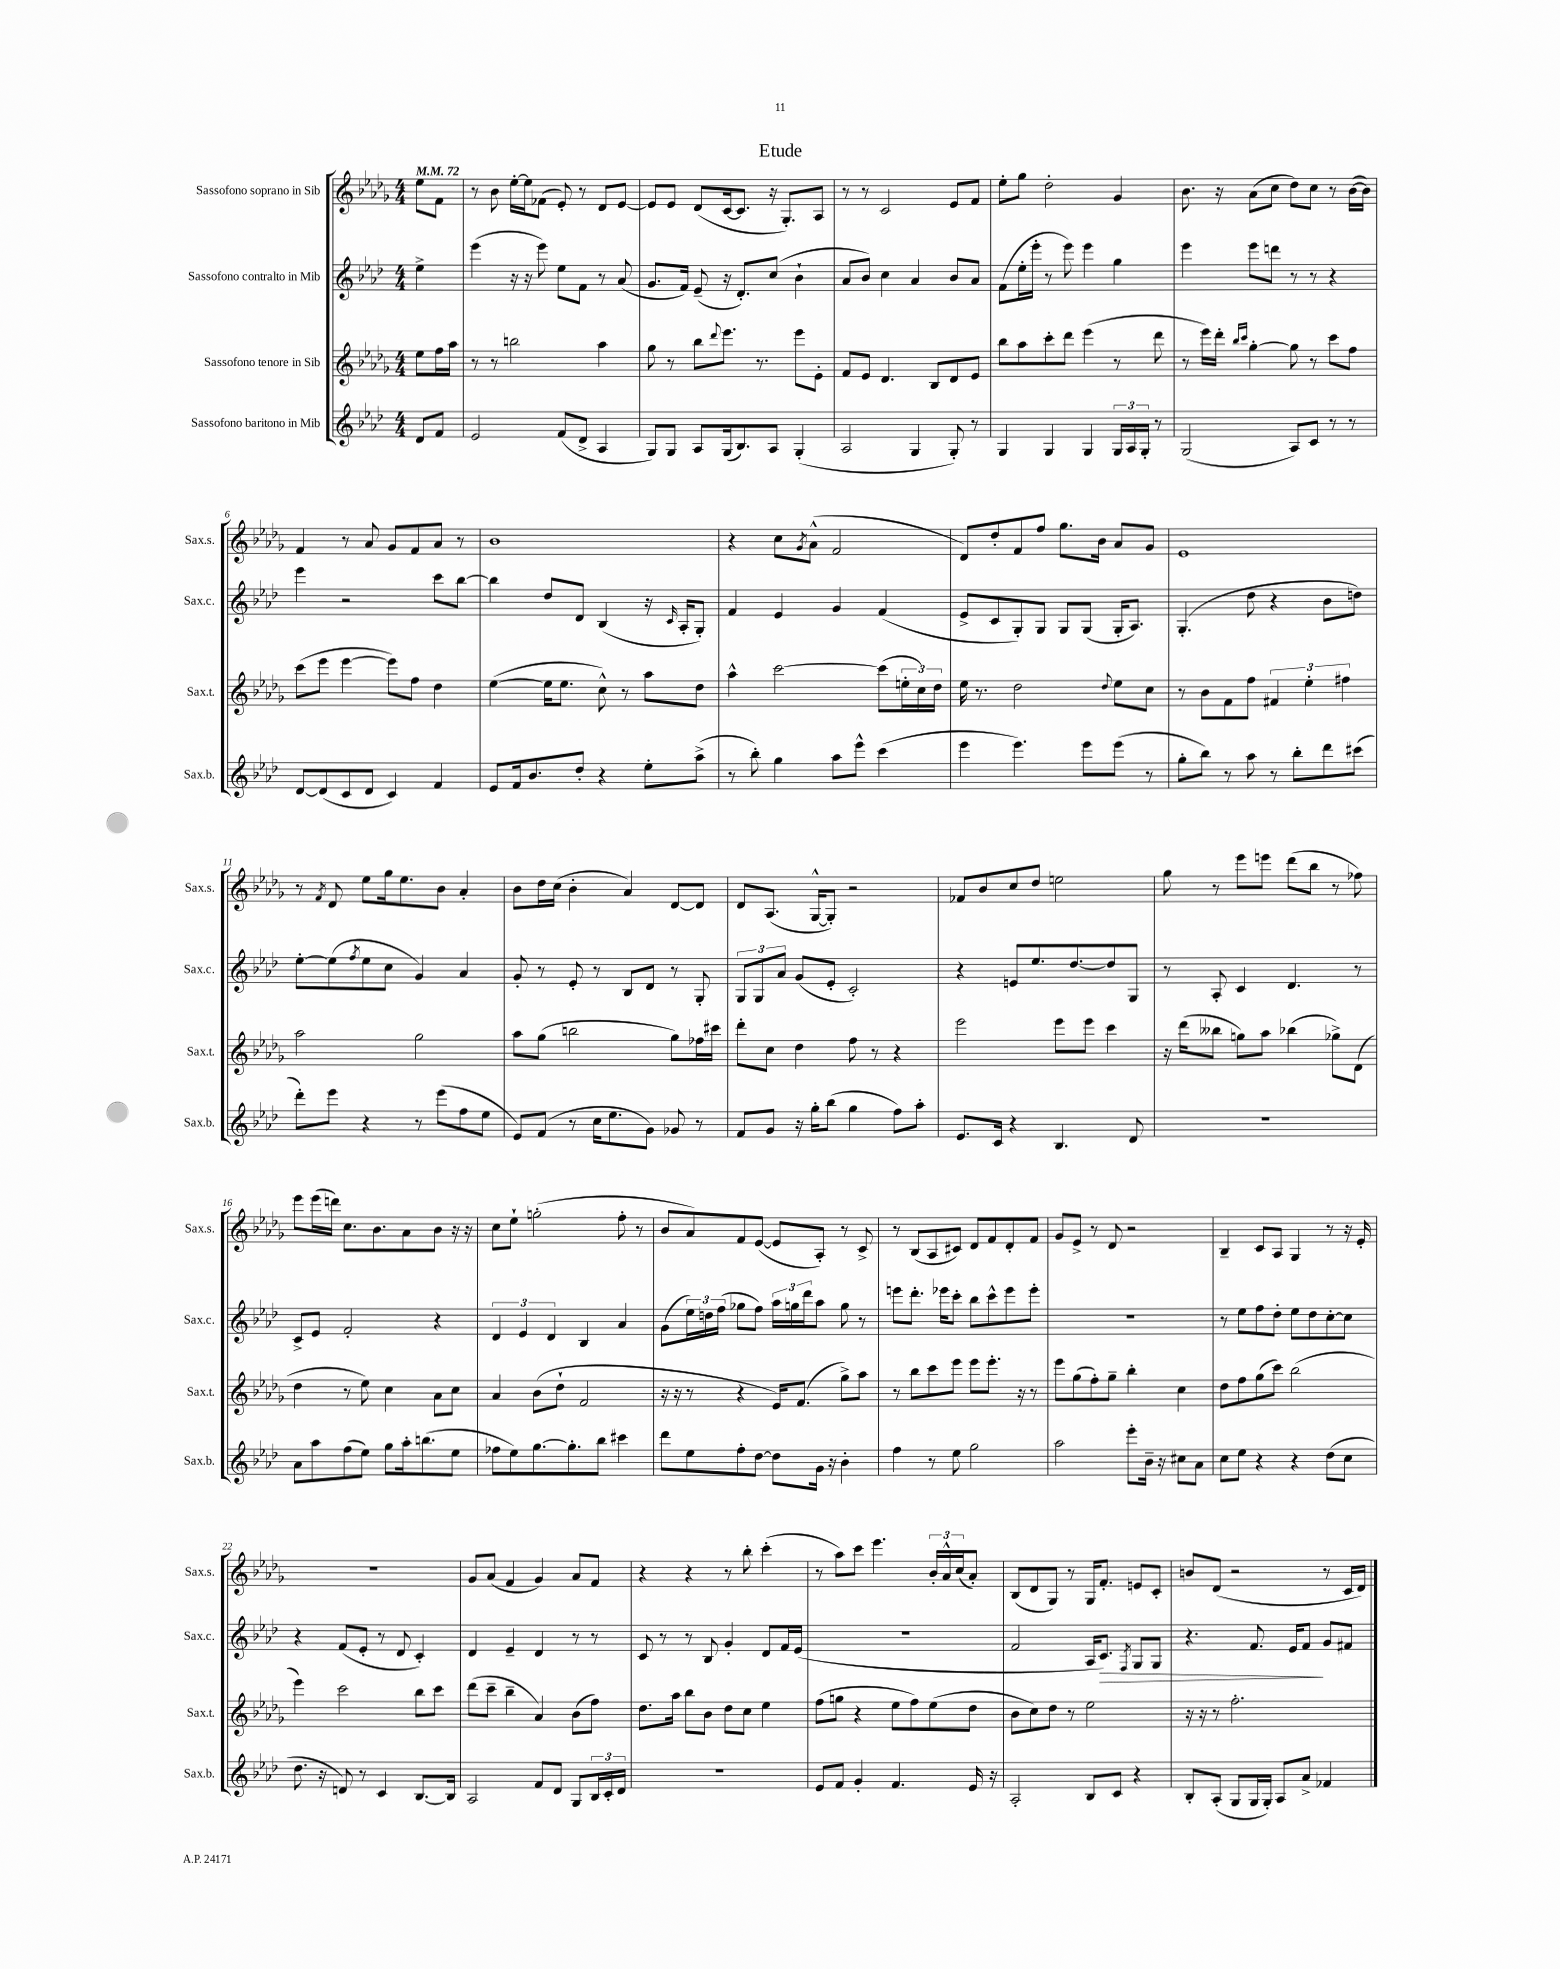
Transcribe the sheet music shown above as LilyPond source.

\header { title = "Etude" }
<<
\new StaffGroup <<
\new Staff = "s0" \with { instrumentName = "Sassofono soprano in Sib" shortInstrumentName = "Sax.s." } {
    \clef treble \key des \major \numericTimeSignature \time 4/4 \partial 4 \tempo 4 = 72
    ees''8 f'8 |
    r8 bes'8 ees''16~-. ees''16 fes'8( ees'8-.) r8 des'8 ees'8~ |
    ees'8 ees'8 des'8( c'16~ c'8. r16 ges8.-.) aes8 |
    r8 r8 c'2 ees'8 f'8 |
    ees''8-. ges''8 des''2-. ges'4 |
    bes'8. r16 aes'8( c''8 des''8) c''8 r8 bes'16~( bes'16) |
    f'4 r8 aes'8 ges'8 f'8 aes'8 r8 |
    bes'1 |
    r4 c''8 \acciaccatura { ges'8 } aes'8-^( f'2 |
    des'8) des''8-. f'8 f''8 ges''8. bes'16 aes'8 ges'8 |
    ees'1 |
    r8 \acciaccatura { f'8 } des'8 ees''8 ges''16 ees''8. bes'8 aes'4-. |
    bes'8 des''16 c''16( bes'4-. aes'4) des'8~ des'8 |
    des'8 aes8.( ges16~-^ ges8-.) r2 |
    fes'8 bes'8 c''8 des''8 e''2 |
    ges''8 r8 ees'''8 e'''8 des'''8( bes''8 r8 fes''8) |
    ees'''8 ees'''16( d'''16) c''8. bes'8. aes'8 bes'8 r16 r16 |
    c''8 ees''8-! g''2-.( f''8-. r8 |
    bes'8 aes'8) f'8 ees'8~( ees'8 aes8-.) r8 c'8-> |
    r8 bes8( aes8 cis'8) des'8 f'8 des'8-. f'8 |
    ges'8 ees'8-> r8 des'8 r2 |
    bes4-- c'8 aes8 ges4 r8 r16 ees'16-. |
    R1 |
    ges'8 aes'8( f'4 ges'4) aes'8 f'8 |
    r4 r4 r8 bes''8-. c'''4-.( |
    r8 aes''8) c'''8 ees'''4. \tuplet 3/2 { bes'16-. aes'16-^ c''16( } aes'8-.) |
    bes8( des'8 ges8) r8 ges16 f'8.-. e'8 c'8-. |
    b'8 des'8( r2 r8 c'16 des'16) \bar "|." |
}
\new Staff = "s1" \with { instrumentName = "Sassofono contralto in Mib" shortInstrumentName = "Sax.c." } {
    \clef treble \key aes \major \numericTimeSignature \time 4/4 \partial 4
    ees''4-> |
    ees'''4( r16 r16 ees'''8) ees''8 f'8 r8 aes'8( |
    g'8. f'16) ees'8--( r16 des'8.-.) c''8( bes'4-! |
    aes'8 bes'8) c''4 aes'4 bes'8 aes'8 |
    f'8( ees''16-. ees'''16-. r8 ees'''8) ees'''4 g''4 |
    ees'''4 ees'''8 d'''8 r8 r8 r4 |
    ees'''4 r2 c'''8 bes''8~ |
    bes''4 des''8 des'8 bes4( r16 \grace { c'16 } aes16-. g8-.) |
    f'4 ees'4 g'4 f'4( |
    ees'8-> c'8 g8-.) g8 g8 g8( g16-. aes8.) |
    g4.-.( des''8 r4 bes'8 d''8) |
    ees''8~-. ees''8( \acciaccatura { f''8 } ees''8 c''8 g'4) aes'4 |
    g'8-. r8 ees'8-. r8 bes8 des'8 r8 g8-. |
    \tuplet 3/2 { g8 g8 aes'8 } g'8( ees'8-. c'2-.) |
    r4 e'8 ees''8. des''8.~ des''8 g8 |
    r8 aes8-. c'4 des'4. r8 |
    c'8-> ees'8 f'2-. r4 |
    \tuplet 3/2 { des'4 ees'4 des'4 } bes4 aes'4 |
    g'8( \tuplet 3/2 { ees''16) d''16 f''16( } ges''8 f''8) \tuplet 3/2 { aes''16 g''16 des'''16 } aes''8 g''8 r8 |
    e'''8 des'''8.-. ees'''16 c'''8-. bes''8 c'''8-^ ees'''8 ees'''8-. |
    R1 |
    r8 ees''8 f''8 des''8-. ees''8 des''8 c''8~-. c''8 |
    r4 f'8( ees'8-. r8 des'8 c'4-.) |
    des'4 ees'4-- des'4 r8 r8 |
    c'8 r8 r8 bes8 g'4-. des'8 f'16 ees'16( |
    r1 |
    f'2 aes16 c'8.\>) \acciaccatura { f8 } g8 g8 |
    r4. f'8. ees'16 f'8\! g'8 fis'8 \bar "|." |
}
\new Staff = "s2" \with { instrumentName = "Sassofono tenore in Sib" shortInstrumentName = "Sax.t." } {
    \clef treble \key des \major \numericTimeSignature \time 4/4 \partial 4
    ees''8 f''16 aes''16 |
    r8 r8 b''2 aes''4 |
    ges''8 r8 bes''8 \appoggiatura { des'''8 } ees'''8. r8. ees'''8 ees'8-. |
    f'8 ees'8 des'4. bes8 des'8 ees'8 |
    bes''8 aes''8 c'''8-. des'''8 ees'''4( r8 des'''8 |
    r8 ees'''16) des'''16-. \grace { bes''16 c'''16 } ges''4~-. ges''8 r8 c'''8 f''8 |
    c'''8( ees'''8 ees'''4~ ees'''8) f''8 des''4 |
    ees''4~( ees''16 ees''8. c''8-^) r8 aes''8 des''8 |
    aes''4-^ c'''2~ c'''8( \tuplet 3/2 { e''16-. c''16) des''16 } |
    ees''16 r8. des''2 \appoggiatura { des''8 } ees''8 c''8 |
    r8 bes'8 f'8 f''8 \tuplet 3/2 { fis'4 ees''4-. fis''4 } |
    aes''2 ges''2 |
    aes''8 ges''8( b''2 ges''8) fes''16 cis'''16 |
    des'''8-. c''8 des''4 f''8 r8 r4 |
    ees'''2 ees'''8 ees'''8 c'''4 |
    r16 des'''16( beses''8 g''8) aes''8 bes''4( ges''8->) des'8( |
    des''4 r8 ees''8) c''4 aes'8 c''8 |
    aes'4 bes'8( des''8-! f'2 |
    r16 r16 r8 r4 ees'16) f'8.( ges''8->) aes''8 |
    r8 bes''8 c'''8 ees'''8 ees'''8 ees'''8.-. r16 r8 |
    ees'''8 ges''8( f''8-.) ges''8-- bes''4-. c''4 |
    des''8 f''8 ges''8( c'''8) bes''2( |
    ees'''4) c'''2 bes''8 c'''8 |
    des'''8( c'''8-- bes''4-- aes'4) bes'8( f''8) |
    des''8. aes''16 bes''8 bes'8 des''8 c''8 ees''4 |
    f''8( g''8 r4 ees''8 f''8) ees''8( des''8 |
    bes'8 c''8) des''8 r8 ees''2 |
    r16 r16 r8 f''2.-. \bar "|." |
}
\new Staff = "s3" \with { instrumentName = "Sassofono baritono in Mib" shortInstrumentName = "Sax.b." } {
    \clef treble \key aes \major \numericTimeSignature \time 4/4 \partial 4
    des'8 f'8 |
    ees'2 f'8( des'8-> aes4 |
    g8) g8 aes8 g16( bes8.) aes8 g4-.( |
    aes2 g4 g8-.) r8 |
    g4 g4 g4 \tuplet 3/2 { g16 aes16 g16-. } r8 |
    g2( aes8) c'8 r8 r8 |
    des'8~ des'8( c'8 des'8 c'4) f'4 |
    ees'8 f'16 bes'8. des''8-. r4 ees''8-. aes''8->( |
    r8 bes''8-.) g''4 aes''8 ees'''8-^ c'''4( |
    ees'''4 ees'''4.) ees'''8 ees'''8( r8 |
    g''8-. bes''8) r8 aes''8 r8 bes''8-. des'''8 cis'''8( |
    des'''8-.) ees'''8 r4 r8 ees'''8( f''8 ees''8 |
    ees'8) f'8( r8 c''16 ees''8. g'8) ges'8 r8 |
    f'8 g'8 r16 g''16-. bes''8( g''4 f''8) aes''8-. |
    ees'8. c'16 r4 bes4. des'8 |
    r1 |
    aes'8 aes''8 f''8( ees''8) g''8 aes''16-. b''8.( ees''8 |
    fes''8 ees''8) g''8.~ g''8.-. bes''8 cis'''4 |
    des'''8 ees''8 f''8-. des''8~ des''8 g'16 r16 bes'4-. |
    f''4 r8 ees''8 g''2 |
    aes''2 ees'''8-. bes'16-- r16 cis''8 aes'8 |
    c''8 ees''8 r4 r4 des''8( c''8 |
    des''8. r16 d'8) r8 c'4 bes8.~ bes16 |
    aes2 f'8 des'8 g8 \tuplet 3/2 { bes16 c'16-. des'16 } |
    R1 |
    ees'8 f'8 g'4-. f'4. ees'16 r16 |
    aes2-. bes8 c'8 r4 |
    bes8-. aes8-.( g8 g16 g16-.) aes8 aes'8-> fes'4 \bar "|." |
}
>>
>>
